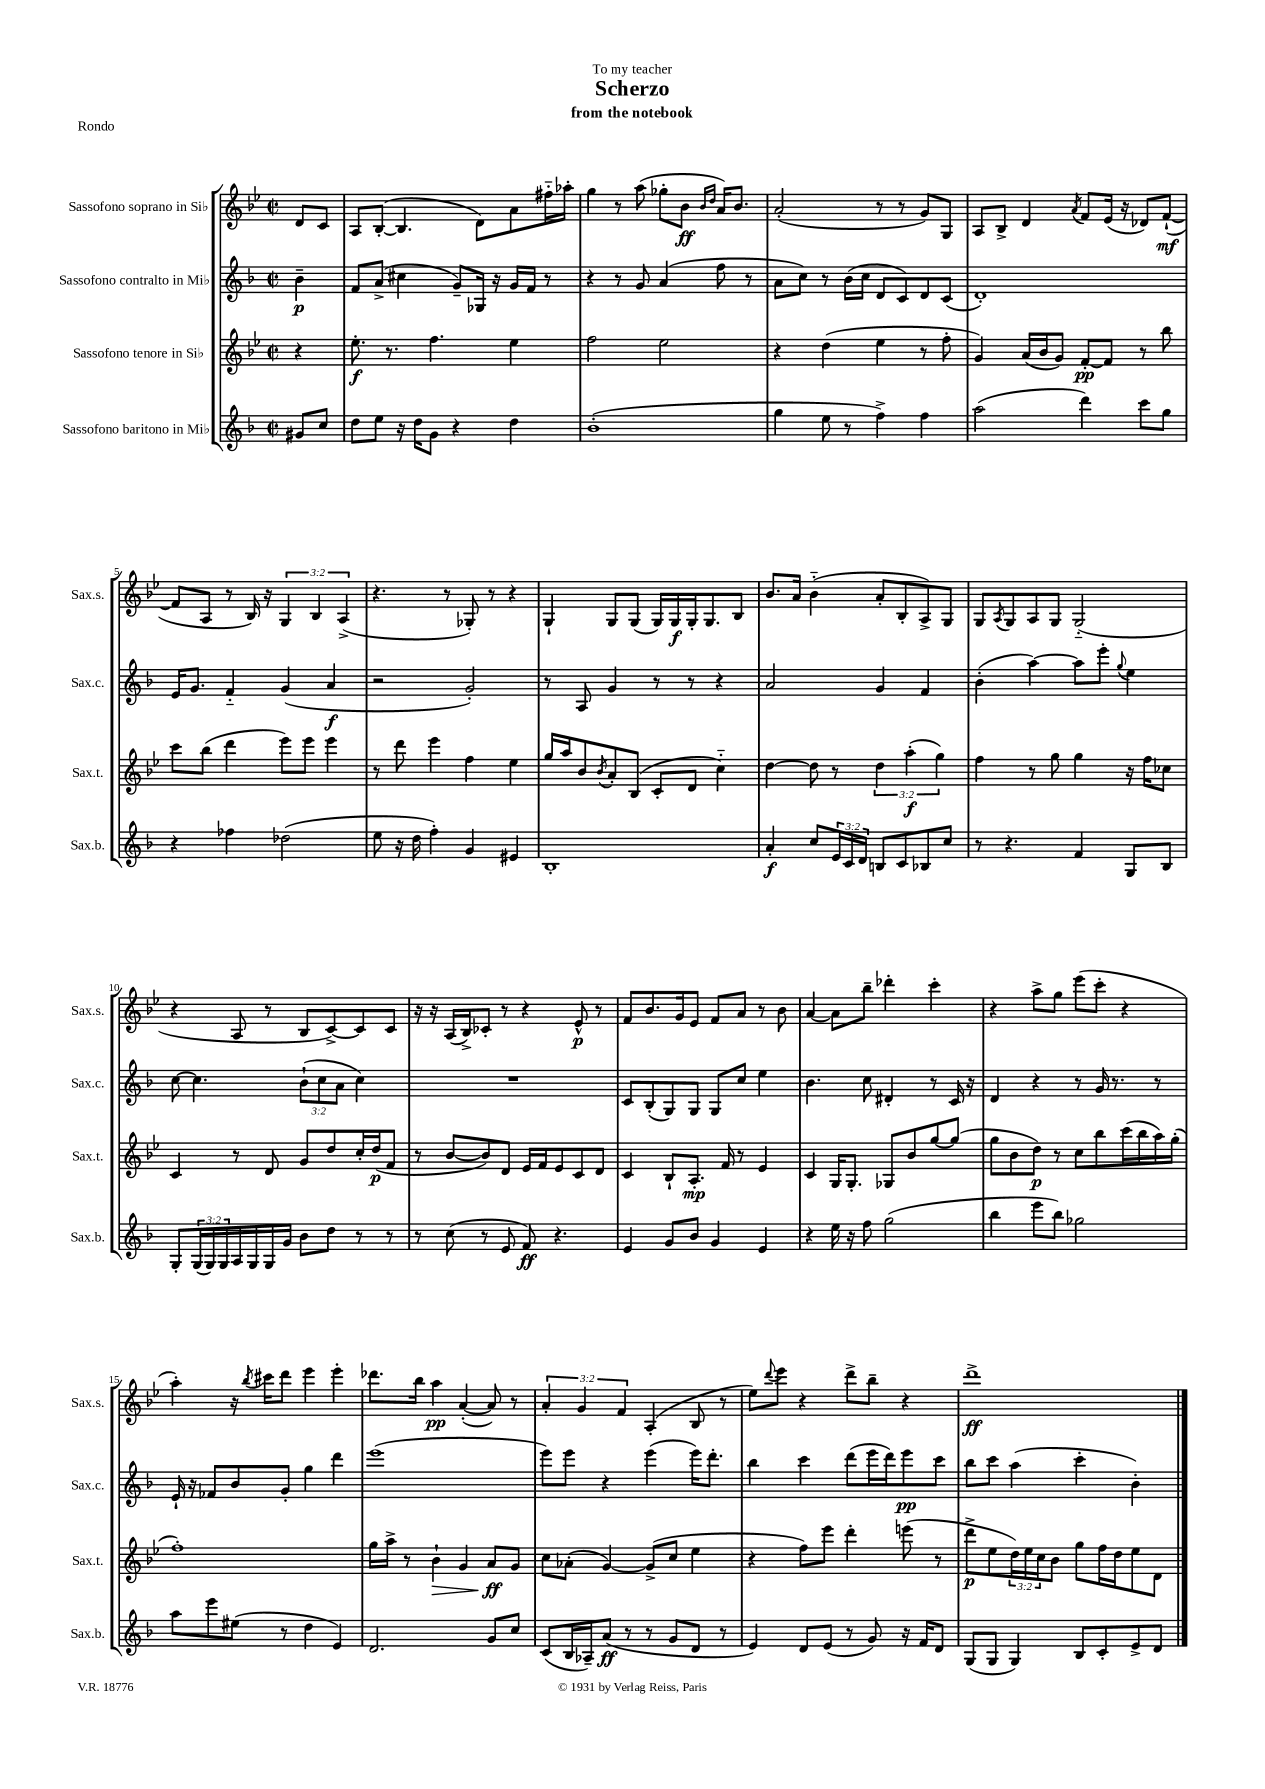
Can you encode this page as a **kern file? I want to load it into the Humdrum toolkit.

**kern	**kern	**kern	**kern
*staff4	*staff3	*staff2	*staff1
*clefG2	*clefG2	*clefG2	*clefG2
*k[b-]	*k[b-e-]	*k[b-]	*k[b-e-]
*M2/2	*M2/2	*M2/2	*M2/2
*met(c|)	*met(c|)	*met(c|)	*met(c|)
8g#	4r	4b-~	8d
8cc	.	.	8c
=	=	=	=
8dd	8.ee-'	8f	8A
8ee	.	(8a^	([8B-'
.	8.r	.	.
16r	.	4cc#	4.B-]
16dd	.	.	.
8g	4.ff	.	.
4r	.	8g~)	.
.	.	16G-	8d)
.	.	16r	.
4dd	4ee-	16g	8a
.	.	16f	.
.	.	8r	16ff#'~
.	.	.	16aa-'
=	=	=	=
(1b-'	2ff	4r	4gg
.	.	8r	8r
.	.	8g	(8aa
.	2ee-	(4a	8gg-'
.	.	.	8b-
.	.	.	16qqb-
.	.	.	16qqdd
.	.	8ff	16a)
.	.	.	8.b-
.	.	8r	.
=	=	=	=
4gg	4r	8a	(2a'
.	.	8cc)	.
8ee	(4dd	8r	.
8r	.	(16b-	.
.	.	16cc	.
4ff^)	4ee-	8d	8r
.	.	8c)	8r
4ff	8r	8d	8g)
.	8ff'	(8c	8G
=	=	=	=
(2aa	4g)	1d')	8A
.	.	.	8B-^
.	(16a	.	4d
.	16b-	.	.
.	8g)	.	.
.	.	.	8qa
4ddd)	[8f'	.	8f
.	8f]	.	(16e-
.	.	.	16r
8ccc	8r	.	8d-)
8gg	8bb-	.	([8f`
=	=	=	=
4r	8ccc	16e	8f]
.	.	8.g	.
.	(8bb-	.	8A
4ff-	4ddd	4f'~	8r
.	.	.	16B-)
.	.	.	16r
(2dd-	8eee-)	(4g	6G
.	8eee-	.	.
.	.	.	6B-
.	4eee-	4a	.
.	.	.	(6A^
=	=	=	=
8ee	8r	2r	4.r
16r	8ddd	.	.
16dd	.	.	.
4ff')	4eee-	.	.
.	.	.	8r
4g	4ff	2g')	8G-')
.	.	.	8r
4e#	4ee-	.	4r
=	=	=	=
1B-'	16gg	8r	4G`
.	16aa	.	.
.	8b-	8A	.
.	8qb-	.	.
.	8a'	4g	8G
.	(8B-	.	(8G
.	8c'	8r	16G)
.	.	.	16G
.	8d	8r	16G'
.	.	.	8.G
.	4cc'~)	4r	.
.	.	.	8B-
=	=	=	=
4a'	[4dd	2a	8.b-
.	.	.	16a
8cc	8dd]	.	(4b-'~
24e	8r	.	.
24c	.	.	.
24d	.	.	.
8B	6dd	4g	8a'
8c	.	.	8B-'
.	(6aa'	.	.
8B-	.	4f	8A^)
.	6gg)	.	.
8cc	.	.	8G
=	=	=	=
8r	4ff	(4b-'	8G
.	.	.	8qA
4.r	.	.	8G
.	8r	[4aa)	8A
.	8gg	.	8G
4f	4gg	8aa]	(2G'~
.	.	8eee'	.
.	.	8qqgg	.
8G	16r	4ee	.
.	16ff	.	.
8B-	8cc-	.	.
=	=	=	=
8G'	4c	[8cc	4r
(24G	.	4.cc]	.
24G)	.	.	.
24G	.	.	.
16A	8r	.	8A
16G	.	.	.
16G	8d	.	8r
16g	.	.	.
8b-	8g	(12b-`	8B-
.	.	12cc	.
8dd	8dd	.	[8c^)
.	.	12a	.
8r	16cc'	4cc)	8c]
.	(16dd	.	.
8r	8f	.	8c
=	=	=	=
8r	8r	1r	16r
.	.	.	16r
(8cc	[8b-	.	(16A
.	.	.	16B-^)
8r	8b-])	.	8c-'
8e	8d	.	8r
8f)	16e-	.	4r
.	16f	.	.
4.r	8e-	.	.
.	8c	.	8e-^^
.	8d	.	8r
=	=	=	=
4e	4c	8c	8f
.	.	(8B-'	8.b-
8g	8B-`	8G)	.
.	.	.	16g
8b-	8.A'	8G	8e-
4g	.	8G	8f
.	16f	.	.
.	8r	8cc	8a
4e	4e-	4ee	8r
.	.	.	8b-
=	=	=	=
4r	4c	4.b-	[4a
16ee	16G	.	8a]
16r	8.G'	.	.
8ff	.	8cc	8bb-~
(2gg	8G-	4d#'	4ddd-'
.	8b-	.	.
.	[8gg	8r	4ccc'
.	(8gg]	16c	.
.	.	16r	.
=	=	=	=
4bb-	8gg	4d	4r
.	8b-	.	.
8eee	8dd)	4r	8aa^
8bb-)	8r	.	8gg
2gg-	8cc	8r	(8eee-
.	8bb-	16g	8ccc'
.	.	8.r	.
.	(16ccc	.	4r
.	16bb-	.	.
.	16aa)	8r	.
.	(16gg'	.	.
=	=	=	=
8aa	1ff')	16e`	4aa')
.	.	16r	.
8eee	.	8f-	.
(8ee#	.	8b-	16r
.	.	.	8qbb-
.	.	.	16ccc#
8r	.	8g'	8ddd
4dd	.	4gg	4eee-
4e)	.	4ddd	4eee-'
=	=	=	=
2.d	16gg	(1eee	8.ddd-
.	16aa^	.	.
.	8r	.	.
.	.	.	16bb-
.	4b-`	.	4aa
.	4g	.	([4a'
8g	8a	.	8a])
8cc	8g	.	8r
=	=	=	=
(8c	8cc	8eee)	6a'
16B-	(8a-'	8eee	.
.	.	.	6g
16A-~)	.	.	.
(8a	[4g)	4r	.
.	.	.	6f
8r	.	.	.
8r	(8g^]	(4eee	(4A'
8g	8cc	.	.
8d	4ee-	16eee)	8B-
.	.	8.ddd'	.
8r	.	.	8r
=	=	=	=
4e)	4r	4bb-	8ee-)
.	.	.	8qqddd
.	.	.	8eee-
8d	8ff)	4ccc	4r
(8e	8eee-	.	.
8r	4ddd'	(8ddd	8ddd^
8g)	.	16eee	8bb-~
.	.	16ddd)	.
16r	(8eee	8eee	4r
16f	.	.	.
8d	8r	8ccc	.
=	=	=	=
(8G	8ddd^	8bb-	1ddd^
8G	8ee-	8ccc	.
4G)	24dd)	(4aa	.
.	24ee-	.	.
.	24cc	.	.
.	8b-	.	.
8B-	8gg	4ccc'	.
8c'	16ff	.	.
.	16dd	.	.
8e^	8ee-	4b-')	.
8d	8d	.	.
==	==	==	==
*-	*-	*-	*-
